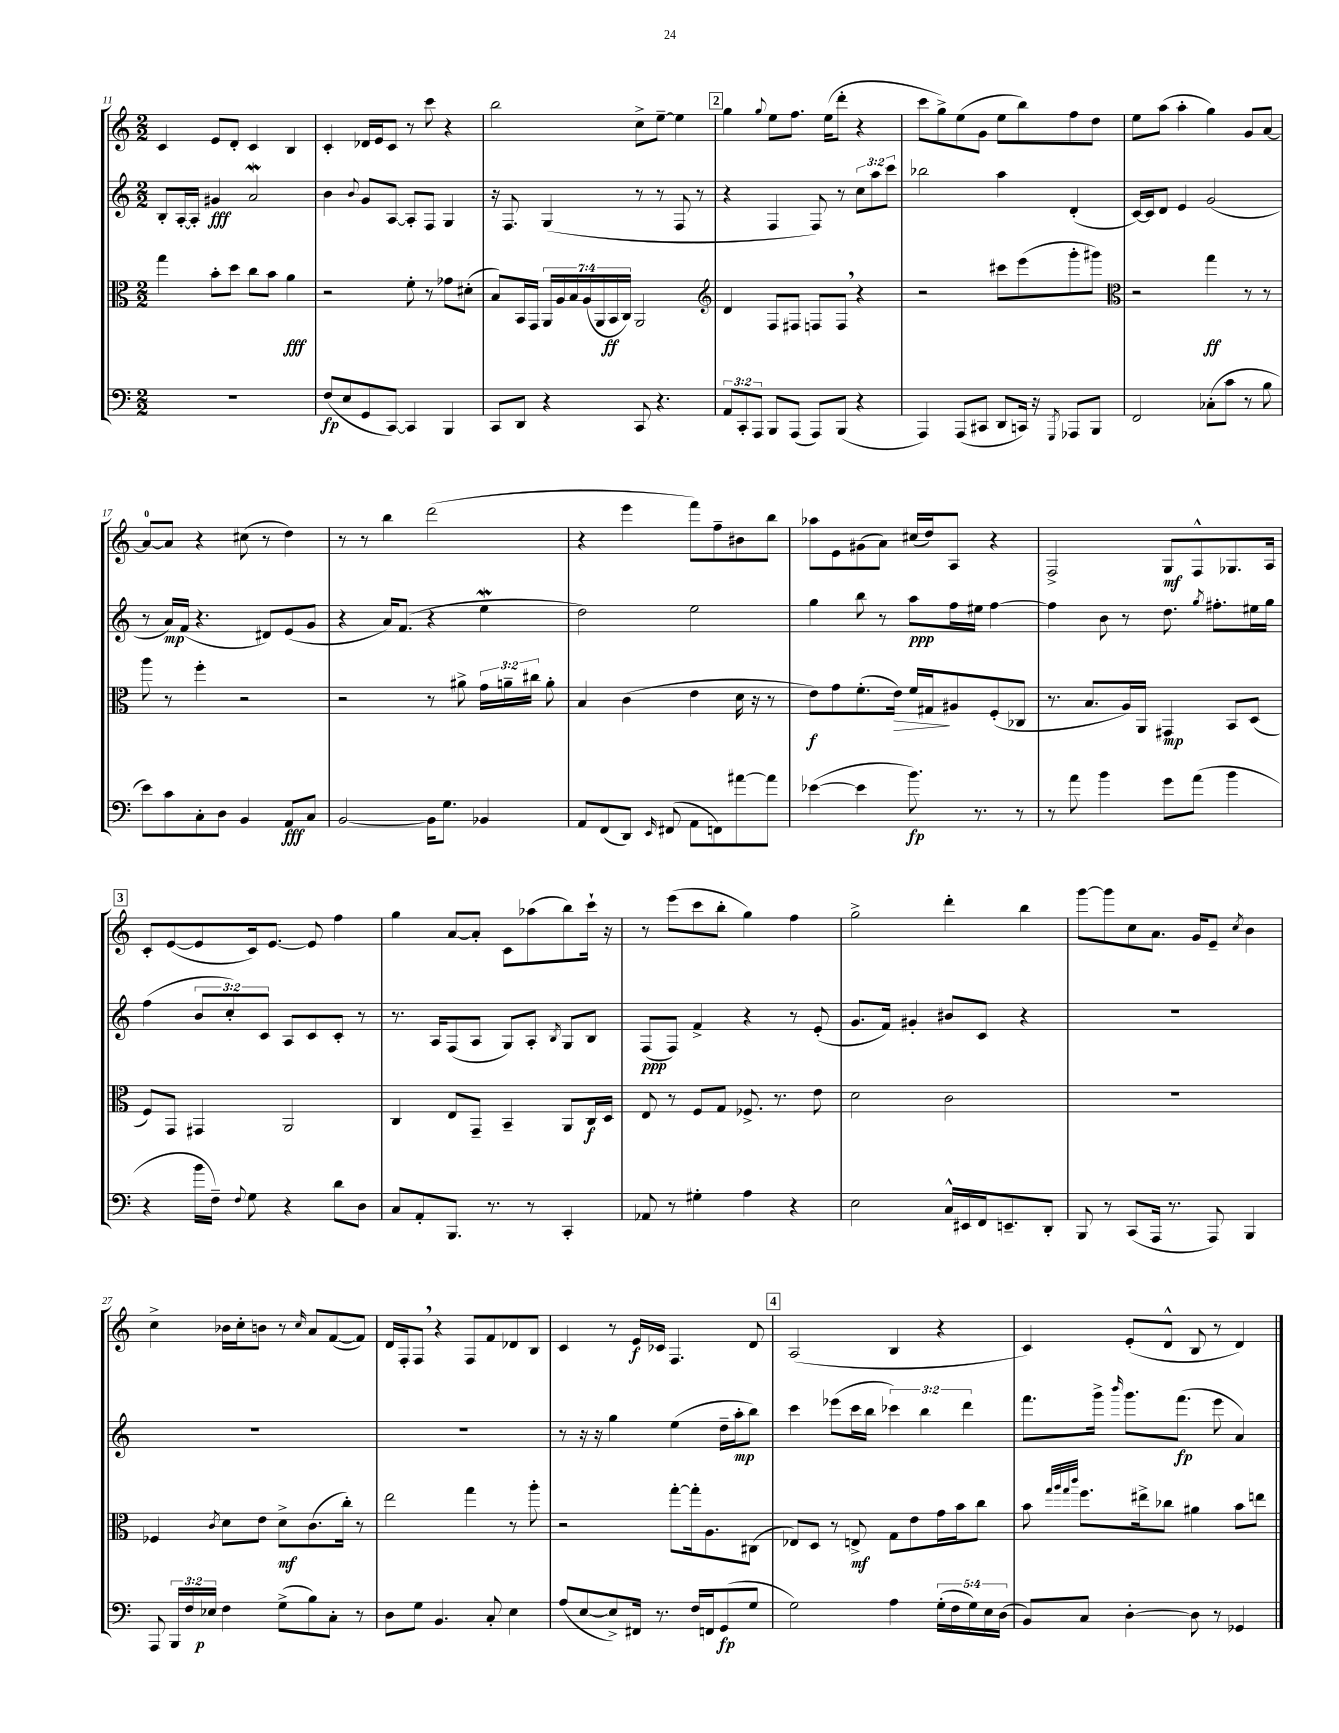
<<
\new StaffGroup <<
\new Staff = "s0" {
    \clef treble \key c \major \numericTimeSignature \time 2/2
    \autoBeamOff c'4 e'8[ d'8]-. c'4 b4 |
    c'4-. des'16[ e'16 c'8] r8 c'''8 r4 |
    b''2 c''8[-> e''8]~-- e''4 |
    \mark \markup { \box "2" } g''4 \appoggiatura { g''8 } e''8[ f''8.] e''16[( d'''8]-. r4 |
    c'''8[ g''8->) e''8( g'8] e''8[ b''8) f''8 d''8] |
    e''8[ a''8]( a''4-. g''4) g'8[ a'8]~ |
    a'8[-0~ a'8] r4 cis''8( r8 d''4) |
    r8 r8 b''4 d'''2( |
    r4 e'''4 f'''8[) f''8-- bis'8 b''8] |
    aes''8[ e'8 gis'8( a'8]) cis''16[( d''16) a8] r4 |
    f2-> g8[\mf f8-^ ges8. a16] |
    \mark \markup { \box "3" } c'8[-. e'8~( e'8 c'16) e'8.]~ e'8 f''4 |
    g''4 a'8[~ a'8]-. c'8[ aes''8( b''8) c'''16]-! r16 |
    r8 e'''8[( c'''8 b''8]-. g''4) f''4 |
    g''2-> d'''4-. b''4 |
    g'''8[~ g'''8 c''8 a'8.] g'16[ e'8]-- \acciaccatura { c''8 } b'4 |
    c''4-> bes'16[ c''16-. b'8] r8 \grace { c''16 } a'8[ f'8~( f'8]) |
    d'16[ f16-. f8] \breathe r4 f8[ f'8 des'8 b8] |
    c'4 r8 e'16[\f ces'16] f4. d'8 |
    \mark \markup { \box "4" } a2( b4 r4 |
    c'4) e'8[-.( d'8]-^ b8 r8 d'4) \bar "|." |
}
\new Staff = "s1" {
    \clef treble \key c \major \numericTimeSignature \time 2/2 \override Staff.TupletNumber.text = #tuplet-number::calc-fraction-text
    \autoBeamOff b8[-. a16~-. a16]-. gis'4\fff a'2\mordent |
    b'4 \appoggiatura { b'8 } g'8[ a8]~ a8[-. f8] g4 |
    r16 f8. g4( r8 r8 f8 r8 |
    \mark \markup { \box "2" } r4 f4 f8) r8 \tuplet 3/2 { c''8[ a''8 c'''8] } |
    bes''2 a''4 d'4-.( |
    c'16[~) c'16 d'8] e'4 g'2( |
    r8 a'16[\mp) f'16]( r4. dis'8[) e'8( g'8] |
    r4 a'16[) f'8.]( r4 e''4\mordent |
    d''2) e''2 |
    g''4 b''8 r8 a''8[\ppp f''16 eis''16] f''4~ |
    f''4 b'8 r8 d''8. \acciaccatura { g''8 } fis''8.[-. eis''16 g''16] |
    \mark \markup { \box "3" } f''4( \tuplet 3/2 { b'8[ c''8-.) c'8] } a8[ c'8 c'8]-. r8 |
    r8. a16[ f8( a8] g8[) a8]-. \acciaccatura { b8 } g8[ b8] |
    f8[\ppp( f8]) f'4-> r4 r8 e'8-.( |
    g'8.[ f'16]) gis'4-. bis'8[ c'8] r4 |
    R1 |
    R1 |
    R1 |
    r8 r16 r16 g''4 e''4( d''16[-- a''16-.\mp b''8]) |
    \mark \markup { \box "4" } c'''4 ees'''8[( c'''16 b''16] \tuplet 3/2 { ces'''4) b''4 d'''4 } |
    f'''8.[ g'''16]-> \grace { b'''16 } g'''8.[ f'''8.]\fp( e'''8 a'4) \bar "|." |
}
\new Staff = "s2" {
    \clef alto \key c \major \numericTimeSignature \time 2/2 \override Staff.TupletNumber.text = #tuplet-number::calc-fraction-text
    \autoBeamOff g''4 b'8[-. d''8] c''8[ b'8] a'4\fff |
    r2 f'8-. r8 ges'8[ dis'8]-.( |
    b8[) b,16 g,16] \tuplet 7/4 { a,16[ a16 b16 a16( a,16 b,16\ff c16]) } a,2 |
    \mark \markup { \box "2" } \clef treble d'4 f8[ fis8] f8[ f8] \breathe r4 |
    r2 cis'''8[ e'''8( g'''8-. gis'''8]) |
    \clef alto r2 g''4\ff r8 r8 |
    a''8 r8 f''4-. r2 |
    r2 r8 ais'8-> \tuplet 3/2 { g'16[ a'16-- cis''16] } a'8-. |
    b4 c'4( e'4 d'16 r16 r8 |
    e'8[\f) g'8 f'8.-.( e'16]\>) f'16[ gis16\! ais8 f8-.( ces8] |
    r8. b8.[ a16) a,16] gis,4\mp b,8[ d8]( |
    \mark \markup { \box "3" } f8[) g,8] gis,4 a,2 |
    c4 e8[ g,8]-- b,4-- a,8[ c16\f d16] |
    e8 r8 f8[ g8] fes8.-> r8. e'8 |
    d'2 c'2 |
    R1 |
    fes4 \acciaccatura { c'8 } d'8[ e'8] d'8[->\mf c'8.( c''16]-.) r8 |
    e''2 g''4 r8 a''8-. |
    r2 g''8[~-. g''16-. a8. cis8]( |
    \mark \markup { \box "4" } ees8[) d8] r8 e8->\mf g8[ e'8 g'16 b'16 c''8] |
    b'8 \grace { g''32[ a''32 g''32 c'''32] } f''8.[ eis''16-> ces''8] ais'4 b'8[ e''8] \bar "|." |
}
\new Staff = "s3" {
    \clef bass \key c \major \numericTimeSignature \time 2/2 \override Staff.TupletNumber.text = #tuplet-number::calc-fraction-text
    \autoBeamOff R1 |
    f8[\fp( e8 g,8 c,8]~) c,4 b,,4 |
    c,8[ d,8] r4 c,8 r4. |
    \mark \markup { \box "2" } \tuplet 3/2 { a,8[ c,8-. a,,8] } b,,8[ a,,8]( a,,8[) b,,8]( r4 |
    a,,4) a,,8[( cis,8] d,8[ c,16]) r16 \acciaccatura { g,,8 } aes,,8[ b,,8] |
    f,2 ces8[-.( c'8] r8 b8 |
    e'8[) c'8 c8-. d8] b,4 a,8[\fff c8] |
    b,2~ b,16[ g8.] bes,4 |
    a,8[ f,8( d,8]) \grace { e,16 } fis,8( a,8[ f,8) ais'8~ ais'8] |
    ees'4~( ees'4 b'8.\fp) r8. r8 |
    r8 a'8 b'4 g'8[ a'8]( b'4 |
    \mark \markup { \box "3" } r4 b'16[ f16]--) \appoggiatura { f8 } g8 r4 d'8[ d8] |
    c8[ a,8-. b,,8.] r8. r8 c,4-. |
    aes,8 r8 gis4-. a4 r4 |
    e2 c16[-^ eis,16 f,16 e,8.-- d,8]-. |
    b,,8 r8 c,8[( a,,16] r8. a,,8) b,,4 |
    a,,8 \tuplet 3/2 { b,,16[ f16 ees16]\p } f4 g8[->( b8) c8]-. r8 |
    d8[ g8] b,4. c8-. e4 |
    a8[( e8~ e8->) fis,16] r8. f16[ f,16 g,8\fp( g8] |
    \mark \markup { \box "4" } g2) a4 \tuplet 5/4 { g16[-.( f16 g16) e16 d16]( } |
    b,8[) c8] d4~-. d8 r8 ges,4 \bar "|." |
}
>>
>>
\layout { \context { \Score currentBarNumber = #11 } }
